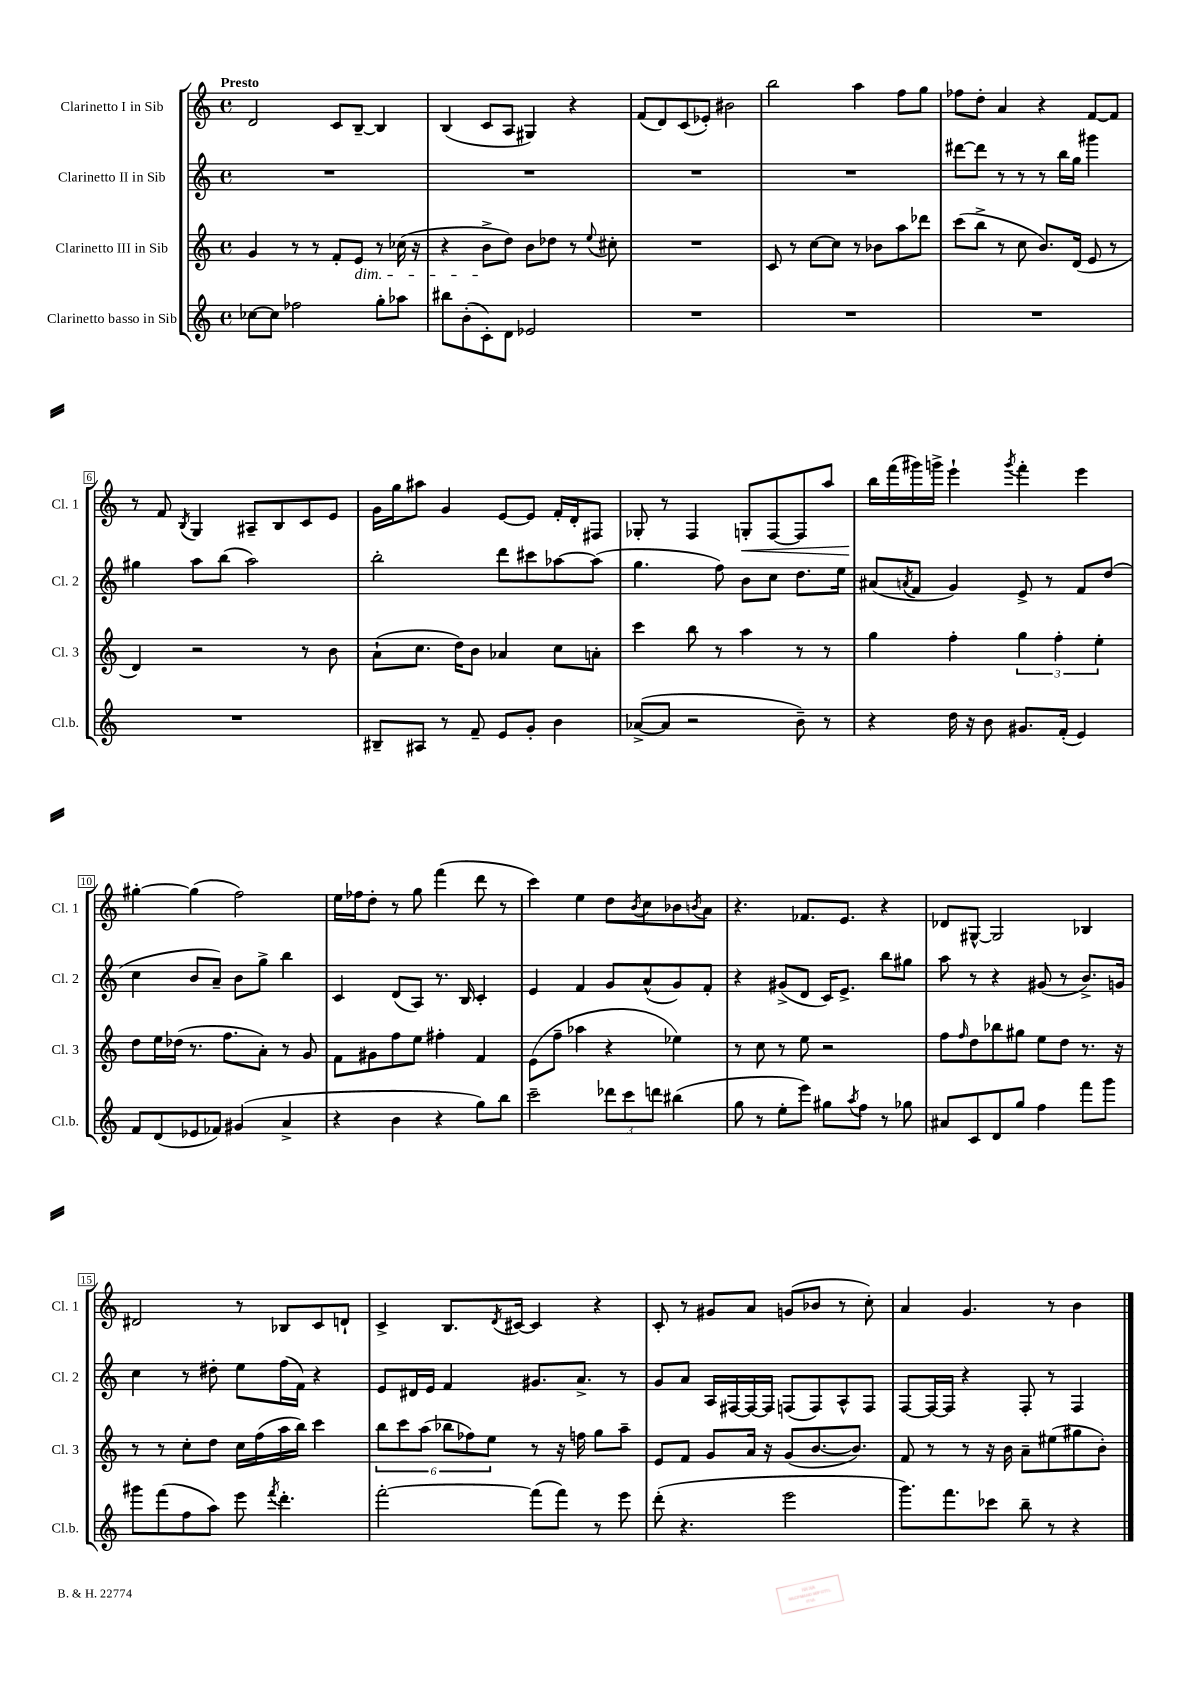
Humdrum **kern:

**kern	**kern	**kern	**kern
*staff4	*staff3	*staff2	*staff1
*clefG2	*clefG2	*clefG2	*clefG2
*k[]	*k[]	*k[]	*k[]
*M4/4	*M4/4	*M4/4	*M4/4
*met(c)	*met(c)	*met(c)	*met(c)
[8cc-	4g	1r	2d
8cc-]	.	.	.
2ff-	8r	.	.
.	8r	.	.
.	8f'	.	8c
.	8e	.	[8B~
8gg'	8r	.	4B]
8aa-	(16cc-	.	.
.	16r	.	.
=	=	=	=
8bb#	4r	1r	(4B
(8b'	.	.	.
8c')	8b^	.	8c
8d	8dd)	.	8A
2e-	8b	.	4G#)
.	8dd-	.	.
.	8r	.	4r
.	8qqee	.	.
.	8cc#'	.	.
=	=	=	=
1r	1r	1r	(8f
.	.	.	8d)
.	.	.	(8c
.	.	.	8e-')
.	.	.	2b#
=	=	=	=
1r	8c	1r	2bb
.	8r	.	.
.	[8cc	.	.
.	8cc]	.	.
.	8r	.	4aa
.	8b-	.	.
.	8aa	.	8ff
.	8ddd-	.	8gg
=	=	=	=
1r	(8ccc	[8ddd#	8ff-
.	8bb^	8ddd#]	8dd'
.	8r	8r	4a
.	8cc	8r	.
.	8.b)	8r	4r
.	.	16bb	.
.	(16d	16gg	.
.	8e	4ggg#	[8f
.	8r	.	8f]
=	=	=	=
1r	4d)	4gg#	8r
.	.	.	8f
.	.	.	8qB
.	2r	8aa	4G
.	.	(8bb	.
.	.	2aa)	8A#~
.	.	.	8B
.	8r	.	8c
.	8b	.	8e
=	=	=	=
8B#~	(8a`	2bb'	16g
.	.	.	16gg
8A#	8.cc	.	8aa#
8r	.	.	4g
.	16dd)	.	.
8f~	8b	.	.
8e	4a-	8ddd	[8e
8g'	.	8ccc#	8e]
4b	8cc	[8aa-	16f'
.	.	.	16d'
.	8a'	(8aa-]	8F#
=	=	=	=
([8a-^	4ccc	4.gg	8G-'
8a-]	.	.	8r
2r	8bb	.	4F
.	8r	8ff)	.
.	4aa	8b	8G'
.	.	8cc	[8F
8b~)	8r	8.dd	8F]
8r	8r	.	8aa
.	.	16ee	.
=	=	=	=
4r	4gg	(8a#	16bb
.	.	.	(16fff
.	.	8qa	.
.	.	8f	16ggg#)
.	.	.	16ggg^
16dd	4ff'	4g)	4eee`
16r	.	.	.
8b	.	.	.
.	.	.	8qggg
8.g#	6gg	8e^	4fff'
.	.	8r	.
.	6ff'	.	.
(16f'	.	.	.
4e)	.	8f	4eee
.	6ee'	.	.
.	.	(8dd	.
=	=	=	=
8f	8dd	4cc	[4gg#'
(8d	16ee	.	.
.	(16dd-	.	.
8e-	8.r	8b	(4gg#]
8f-)	.	8a~)	.
.	8.ff	.	.
(4g#	.	8b	2ff)
.	8a')	8gg^	.
4a^	8r	4bb	.
.	8g	.	.
=	=	=	=
4r	8f	4c	16ee
.	.	.	16ff-
.	8g#	.	8dd'
4b	8ff	(8d	8r
.	8ee	8A)	8gg
4r	4ff#'	8.r	(4fff
.	.	16B	.
8gg)	4f	4c'	8ddd
8bb	.	.	8r
=	=	=	=
2ccc~	(8e	4e	4ccc)
.	8ff~	.	.
.	4aa-	4f	4ee
12ddd-	4r	8g	8dd
12ccc	.	.	.
.	.	.	8qb
.	.	(8a^^	8cc
12ddd	.	.	.
(4bb#	4ee-)	8g)	8b-
.	.	.	8qb
.	.	8f'	8a
=	=	=	=
8gg	8r	4r	4.r
8r	8cc	.	.
8ee'	8r	(8g#^	.
8eee)	8ee	8d	8.f-
8gg#	2r	16c)	.
.	.	8.e^	8.e
8qaa	.	.	.
8ff	.	.	.
8r	.	8bb	4r
8gg-	.	8gg#	.
=	=	=	=
8a#	8ff	8aa	8d-
.	16qqff	.	.
8c	8dd	8r	[8G#^^
8d	8bb-	4r	2G#]
8gg	8gg#	.	.
4ff	8ee	(8g#	.
.	8dd	8r	.
8fff	8.r	8.b^)	4B-
8ggg	.	.	.
.	16r	16g	.
=	=	=	=
8ggg#	8r	4cc	2d#
(8fff	8r	.	.
8ff	8cc'	8r	.
8aa)	8dd	8dd#'	.
8eee	16cc	8ee	8r
.	(16ff	.	.
8qfff	.	.	.
4.ddd'	16aa	(16ff	8B-
.	16bb)	16f)	.
.	4ccc	4r	8c
.	.	.	8d`
=	=	=	=
[2fff'	12bb	8e	4c^
.	12ccc	.	.
.	.	16d#	.
.	(12aa	.	.
.	.	16e	.
.	12bb-	4f	8.B
.	12ff-)	.	.
.	12ee	.	.
.	.	.	8qd
.	.	.	[16c#
(8fff]	8r	8.g#	4c#]
8fff)	16r	.	.
.	16ff	8.a^	.
8r	8gg	.	4r
8eee	8aa~	8r	.
=	=	=	=
(8ddd'	8e	8g	8c'
4.r	8f	8a	8r
.	8g	16A	8g#
.	.	[16F#	.
.	16a	16F#_	8a
.	16r	16F#]	.
2eee	(8g	(8F	(8g
.	[8.b	8F)	8b-
.	.	8A^^	8r
.	8.b])	.	.
.	.	8F	8cc')
=	=	=	=
8.ggg)	8f	[8F	4a
.	8r	16F_	.
8.fff	.	16F]	.
.	8r	4r	4.g
8ccc-	16r	.	.
.	16b	.	.
8bb~	8a~	8F'	.
8r	(8ee#	8r	8r
4r	8gg#	4F	4b
.	8b')	.	.
==	==	==	==
*-	*-	*-	*-
